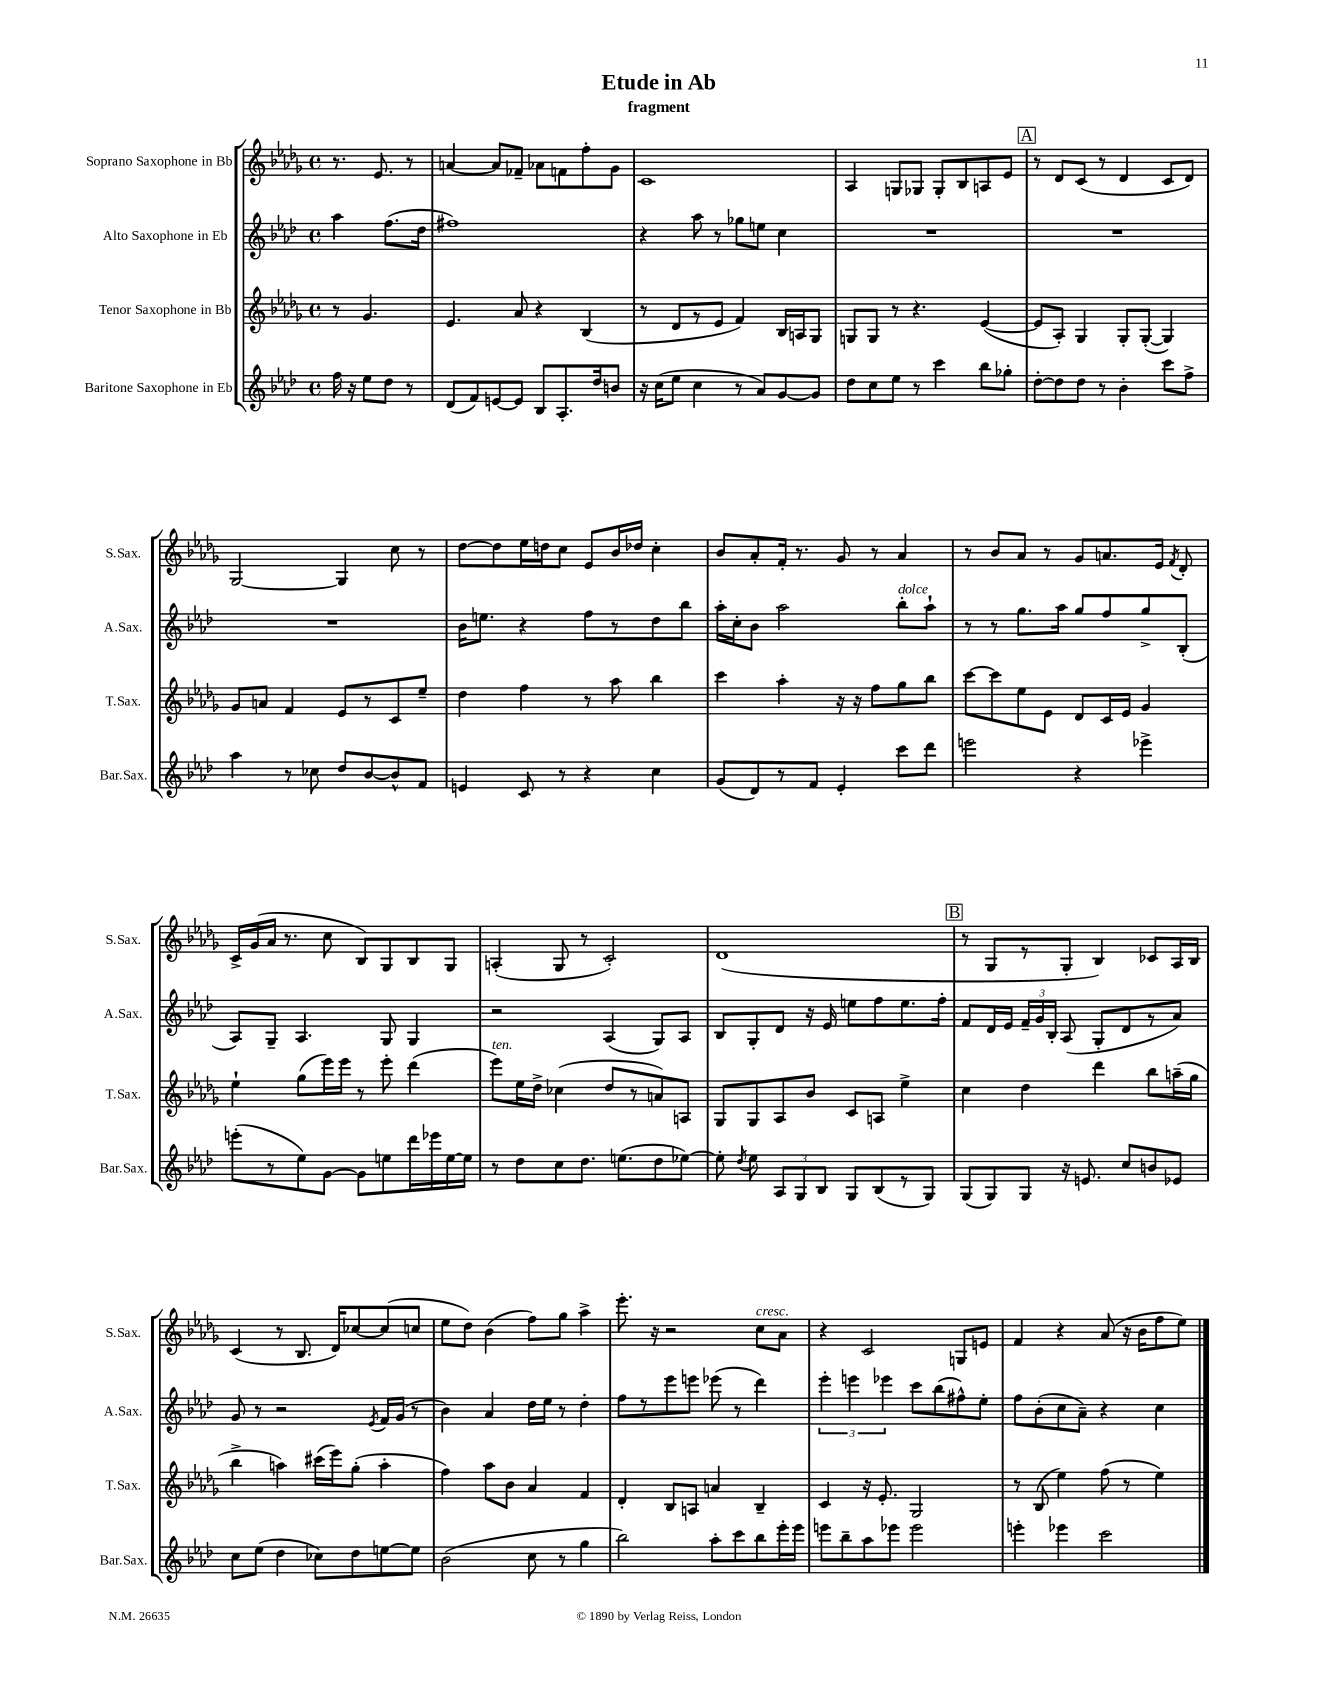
\header { title = "Etude in Ab" subtitle = "fragment" }
<<
\new StaffGroup <<
\new Staff = "s0" \with { instrumentName = "Soprano Saxophone in Bb" shortInstrumentName = "S.Sax." } {
    \clef treble \key des \major \defaultTimeSignature \time 4/4 \partial 2
    \autoBeamOff r8. ees'8. r8 |
    a'4~ a'8[ fes'8]-- aes'8[ f'8 f''8-. ges'8] |
    c'1 |
    aes4 g8[ ges8] ges8[-. bes8 a8 ees'8] |
    \mark \markup { \box "A" } r8 des'8[ c'8]( r8 des'4 c'8[ des'8]) |
    ges2~ ges4 c''8 r8 |
    des''8[~ des''8 ees''16 d''16 c''8] ees'8[ bes'16 des''16] c''4-. |
    bes'8[ aes'8-. f'16]-. r8. ges'8 r8 aes'4 |
    r8 bes'8[ aes'8] r8 ges'8[ a'8. ees'16] \acciaccatura { f'8 } des'8-. |
    c'16[-> ges'16( aes'16] r8. c''8 bes8[) ges8 bes8 ges8] |
    a4-.( ges8 r8 c'2-.) |
    des'1( |
    \mark \markup { \box "B" } r8 ges8[ r8 ges8]-. bes4) ces'8[ aes16 bes16] |
    c'4( r8 bes8. des'16[) ces''8~ ces''8( c''8] |
    ees''8[ des''8]) bes'4( f''8[) ges''8] aes''4-> |
    ees'''8.-. r16 r2 c''8[^\markup { \italic "cresc." } aes'8] |
    r4 c'2 g8[ e'8] |
    f'4 r4 aes'8( r16 bes'16[ f''8 ees''8]) \bar "|." |
}
\new Staff = "s1" \with { instrumentName = "Alto Saxophone in Eb" shortInstrumentName = "A.Sax." } {
    \clef treble \key aes \major \defaultTimeSignature \time 4/4 \partial 2
    \autoBeamOff aes''4 f''8.[( des''16] |
    fis''1) |
    r4 aes''8 r8 ges''8[ e''8] c''4 |
    R1 |
    \mark \markup { \box "A" } R1 |
    R1 |
    bes'16[ e''8.] r4 f''8[ r8 des''8 bes''8] |
    aes''16[-. c''16-. bes'8] aes''2 bes''8[-.^\markup { \italic "dolce" } aes''8]-! |
    r8 r8 g''8.[ aes''16] g''8[ f''8 g''8-> bes8]-.( |
    aes8[) g8]-- aes4. g8 g4 |
    r2 aes4( g8[) aes8] |
    bes8[ g8-. des'8] r16 ees'16 e''8[ f''8 e''8. f''16]-. |
    \mark \markup { \box "B" } f'8[ des'16 ees'16] \tuplet 3/2 { f'16[-- g'16 bes16]-. } aes8( g8[-. des'8 r8 aes'8]) |
    g'8 r8 r2 \acciaccatura { ees'8 } f'16[ g'16]( r8 |
    bes'4) aes'4 des''16[ ees''16] r8 des''4-. |
    f''8[ r8 ees'''8 e'''8] ees'''8( r8 des'''4) |
    \tuplet 3/2 { ees'''4-. e'''4 ees'''4 } c'''8[ bes''8( fis''8-^) ees''8]-. |
    f''8[ bes'8-.( c''8 aes'8]--) r4 c''4 \bar "|." |
}
\new Staff = "s2" \with { instrumentName = "Tenor Saxophone in Bb" shortInstrumentName = "T.Sax." } {
    \clef treble \key des \major \defaultTimeSignature \time 4/4 \partial 2
    \autoBeamOff r8 ges'4. |
    ees'4. aes'8 r4 bes4( |
    r8 des'8[ r8 ees'8] f'4) bes16[ a16 ges8] |
    g8[ g8] r8 r4. ees'4~( |
    \mark \markup { \box "A" } ees'8[ aes8]-.) ges4 ges8[-. ges8]~-.( ges4) |
    ges'8[ a'8] f'4 ees'8[ r8 c'8 ees''8]-- |
    des''4 f''4 r8 aes''8 bes''4 |
    c'''4 aes''4-. r16 r16 f''8[ ges''8 bes''8] |
    c'''8[~ c'''8 ees''8 ees'8] des'8[ c'16 ees'16] ges'4 |
    ees''4-! ges''8[( ees'''16) ees'''16] r8 ees'''8-. des'''4( |
    ees'''8[^\markup { \italic "ten." }) ees''16 des''16]-> ces''4( des''8[ r8 a'8) a8] |
    ges8[ ges8 aes8 bes'8] c'8[ a8] ees''4-> |
    \mark \markup { \box "B" } c''4 des''4 des'''4 bes''8[ a''16--( ges''16] |
    bes''4-> a''4) cis'''16[( ees'''16) ges''8]-.( a''4-. |
    f''4) aes''8[ bes'8] aes'4 f'4 |
    des'4-. bes8[ a8] a'4 bes4-- |
    c'4 r16 ees'8.-. ges2 |
    r8 bes8( ees''4) f''8( r8 ees''4) \bar "|." |
}
\new Staff = "s3" \with { instrumentName = "Baritone Saxophone in Eb" shortInstrumentName = "Bar.Sax." } {
    \clef treble \key aes \major \defaultTimeSignature \time 4/4 \partial 2
    \autoBeamOff f''16 r16 ees''8[ des''8] r8 |
    des'8[( f'8) e'8~ e'8] bes8[ aes8.-. des''16 b'8] |
    r16 c''16[( ees''8] c''4 r8 aes'8[) g'8~ g'8] |
    des''8[ c''8 ees''8] r8 c'''4 bes''8[ ges''8]-. |
    \mark \markup { \box "A" } des''8[~-. des''8 des''8] r8 bes'4-. c'''8[ f''8]-> |
    aes''4 r8 ces''8 des''8[ bes'8~ bes'8-^ f'8] |
    e'4 c'8 r8 r4 c''4 |
    g'8[( des'8) r8 f'8] ees'4-. c'''8[ des'''8] |
    e'''2 r4 ees'''4-> |
    e'''8[-.( r8 ees''8) g'8]~ g'8[ e''8 des'''16 ees'''16 e''16~ e''16] |
    r8 des''8[ c''8 des''8.] e''8.[( des''8 ees''8]~) |
    ees''8-. \acciaccatura { des''8 } ees''8 \tuplet 3/2 { aes8[ g8 bes8] } g8[ bes8( r8 g8]) |
    \mark \markup { \box "B" } g8[( g8) g8] r16 e'8. c''8[ b'8 ees'8] |
    c''8[ ees''8]( des''4 ces''8[) des''8 e''8~ e''8] |
    bes'2( c''8 r8 g''4 |
    bes''2) aes''8[-. c'''8 bes''8 ees'''16-. ees'''16] |
    e'''8[ bes''8-- aes''8 ees'''8] ees'''2 |
    e'''4-. ees'''4 c'''2 \bar "|." |
}
>>
>>
\layout { \context { \Score \remove "Bar_number_engraver" } }
